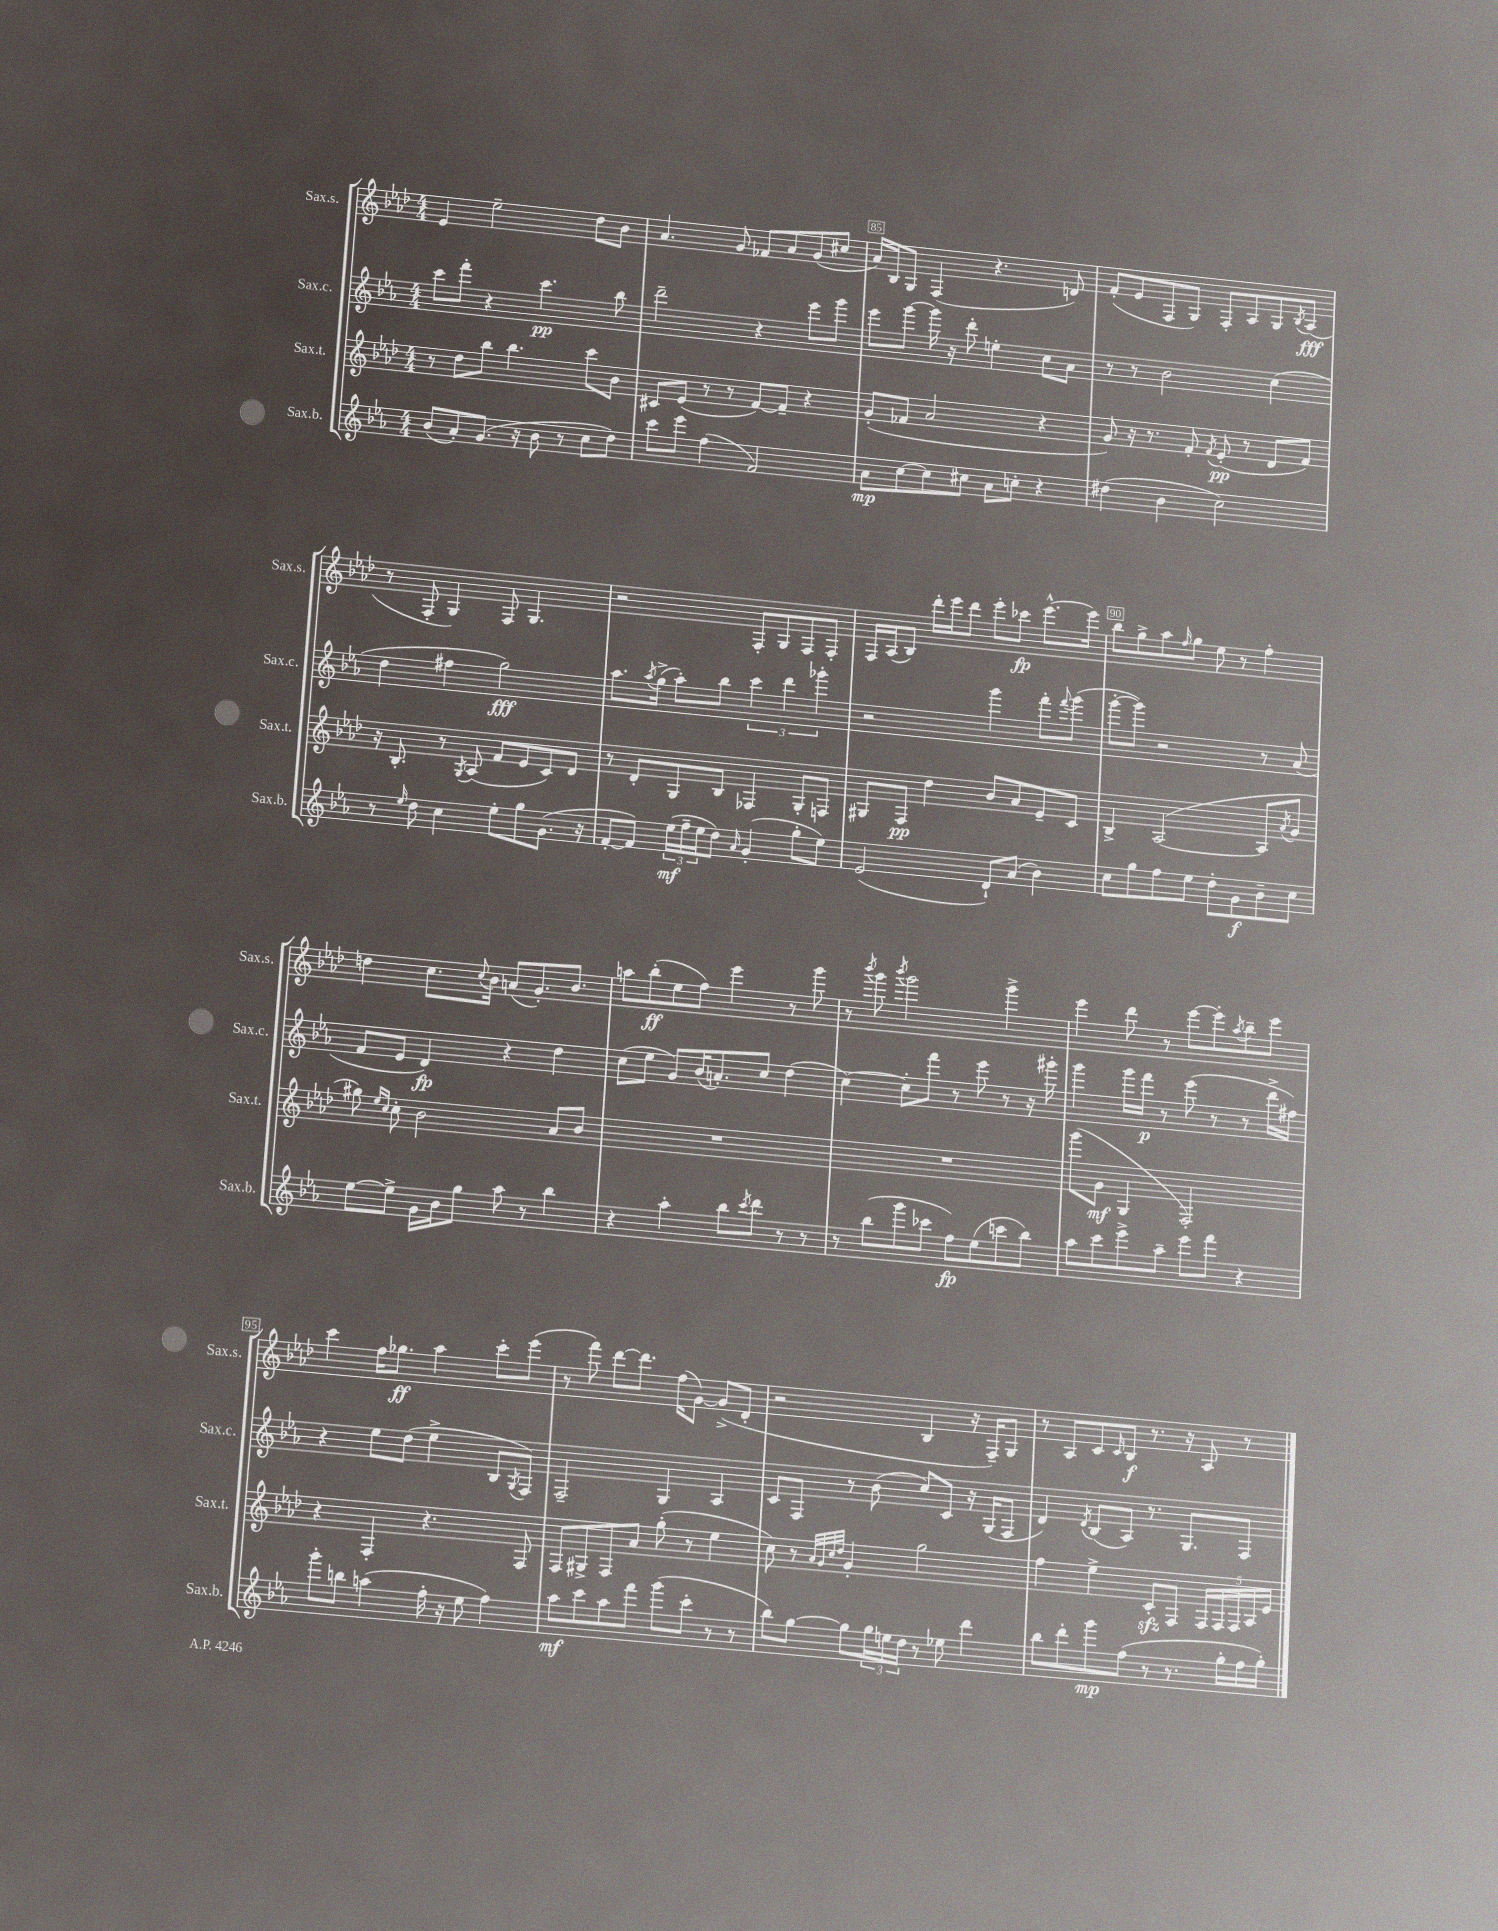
<<
\new StaffGroup <<
\new Staff = "s0" \with { instrumentName = "Sax.s." shortInstrumentName = "Sax.s." } {
    \clef treble \key aes \major \numericTimeSignature \time 4/4
    ees'4 ees''2-- des''8 bes'8 |
    aes'4. g'8 fes'8 aes'8 g'8( cis''8 |
    aes'16) bes16 g8 f4( r4. d'8) |
    f'8-.( ees'8 f8 g8) f8-. aes8 g8 \acciaccatura { bes8 } aes8\fff( |
    r8 f8-. g4) f8 g4. |
    r2 f8-. g8 f8 f8-. |
    f16 aes16( bes8) des'''16-. ees'''16 des'''8 ees'''8-. ces'''8\fp ees'''8.~-^ ees'''16 |
    bes''8 g''8-> aes''8 \grace { f''16 } g''8 ees''8 r8 f''4-. |
    d''4 c''8. \appoggiatura { c''8 } bes'16 a'8( g'8.-.) bes'8. |
    a''8 bes''8-.\ff( ees''8 f''8) ees'''4 r8 g'''8 |
    r8 \acciaccatura { bes'''8 } g'''8 \acciaccatura { bes'''8 } g'''2 g'''4-> |
    ees'''4 des'''8 r8 ees'''8~ ees'''8-. \acciaccatura { aes''8 } bes''8-- ees'''8 |
    c'''4 f''16 ges''8.\ff aes''4 c'''8-. ees'''8( |
    r8 f'''8) des'''8~ des'''8. f''16( g'8~) g'8->( des'8-. |
    r2 bes4 r16 f16--) g8 |
    r8 aes8 c'8 \grace { c'16 } bes8\f r8. r16 aes8 r8 \bar "|." |
}
\new Staff = "s1" \with { instrumentName = "Sax.c." shortInstrumentName = "Sax.c." } {
    \clef treble \key ees \major \numericTimeSignature \time 4/4
    c'''8 f'''8-. r4 c'''4.\pp bes''8 |
    d'''2-- r4 ees'''8 g'''8 |
    ees'''8 g'''8~ g'''16 r16 d'''8-. e''4-. c''8 aes'8 |
    r8 r8 bes'2 c''4( |
    d''4 fis''4 g''2\fff) |
    aes''8. \acciaccatura { aes''8 } g''16->( aes''8-.) bes''8 \tuplet 3/2 { c'''4 d'''4 ges'''4-. } |
    r2 g'''4 f'''8-. \appoggiatura { f'''8 } g'''8( |
    g'''8~-. g'''8) r2 r8 aes'8( |
    f'8 ees'8 d'4\fp) r4 d''4 |
    c''8( ees''8 g'8) bes'16( a'8.-.) c''8 d''4( |
    c''4~) c''8-. f'''8 r8 ees'''8 r8 r16 gis'''16-. |
    g'''4 g'''16 f'''16\p r8 ees'''8( r8 r8 d'''16-> fis''16) |
    r4 ees''8 d''8( ees''4-> bes8 \acciaccatura { g8 } f8) |
    f2-- g4 aes4 |
    c'8 f8 r8 bes'8( c''8) c'8 r16 g16( f8 |
    d'4) \acciaccatura { d'8 } bes8( aes8) r8. g8. f8 \bar "|." |
}
\new Staff = "s2" \with { instrumentName = "Sax.t." shortInstrumentName = "Sax.t." } {
    \clef treble \key aes \major \numericTimeSignature \time 4/4
    r8 des''8 bes''8 bes''4. c'''8 bes'8 |
    cis'8 ees'8( r8 r8 f'8~) f'8-- r4 |
    g'8-.( fes'8 aes'2 r4 |
    g'8) r16 r8. f'8-. \acciaccatura { f'8 } ees'8-.\pp( r8 des'8 f'8) |
    r16 bes8.-. r8 \acciaccatura { g8 } aes8( f'8 ees'8 c'8) des'8 |
    r8 des'8-. g8 bes8 fes4 g8-. f8 |
    gis8 f8\pp des''4 bes'8 aes'8 ees'8-- c'8 |
    bes4-> aes2~( aes8 \acciaccatura { aes'8 } g'8 |
    gis''8) \grace { ees''16 c''16 } c''8-. bes'2 aes'8 bes'8 |
    R1 |
    R1 |
    g'''8( g'8\mf g4 f2-.) |
    r4 f4-. r4. f8 |
    f8 gis8-> f8 aes'8 g''8-.( r8 ees''4 |
    c''8) r8 \grace { aes'32 g'32 c''32 des''32 } g'4-. g''2 |
    f''4 ees''4-> c'8-.\sfz f8 \tuplet 5/4 { f16 f16 f16 aes16 ees'16 } \bar "|." |
}
\new Staff = "s3" \with { instrumentName = "Sax.b." shortInstrumentName = "Sax.b." } {
    \clef treble \key ees \major \numericTimeSignature \time 4/4
    bes'8( aes'8-.) g'8.( r16 bes'8 r8 c''8 d''8) |
    c'''8 ees'''8 f''4( f'2) |
    aes'8\mp c''8~ c''8 cis''8 aes'8 c''8-. r4 |
    dis''4( bes'4 c''2) |
    r8 \grace { ees''16 } d''8 c''4 ees''8-. g''8 g'8.( r16 |
    f'8~-. f'8) \tuplet 3/2 { ees''16\mf( f''16-- ees''16 } d''8) \grace { aes'16 } g'4-.( g''8-. ees''8) |
    ees'2( d'8-!) aes'8( bes'4) |
    c''8 g''8 f''8 ees''8 d''8-. g'8\f bes'8-- c''8 |
    ees''8~ ees''8-> g'16 bes'16 g''8 aes''8 r8 bes''4 |
    r4 aes''4-. bes''8 \acciaccatura { c'''8 } d'''8 r8 r8 |
    r8 bes''8( g'''8 ces'''8 f''8\fp) ees''8( c'''8 bes''8) |
    aes''8 c'''8 ees'''8-> aes''8-- ees'''8 f'''8 r4 |
    g'''8-. b''8 a''4( f''16-. r16 ees''8 f''4) |
    aes''8\mf c'''8 aes''8 f'''8 g'''8( c'''8-. r8 r8 |
    bes''8) g''8~ g''8 \tuplet 3/2 { g''16 e''16 d''16 } r8 ees''8 d'''4 |
    bes''8 d'''8-. g'''8\mp f''8( r8 r8. g''16-. f''16 g''16-.) \bar "|." |
}
>>
>>
\layout { \context { \Score currentBarNumber = #83 \override BarNumber.break-visibility = ##(#f #t #t) barNumberVisibility = #(every-nth-bar-number-visible 5) \override BarNumber.stencil = #(make-stencil-boxer 0.1 0.3 ly:text-interface::print) } }
